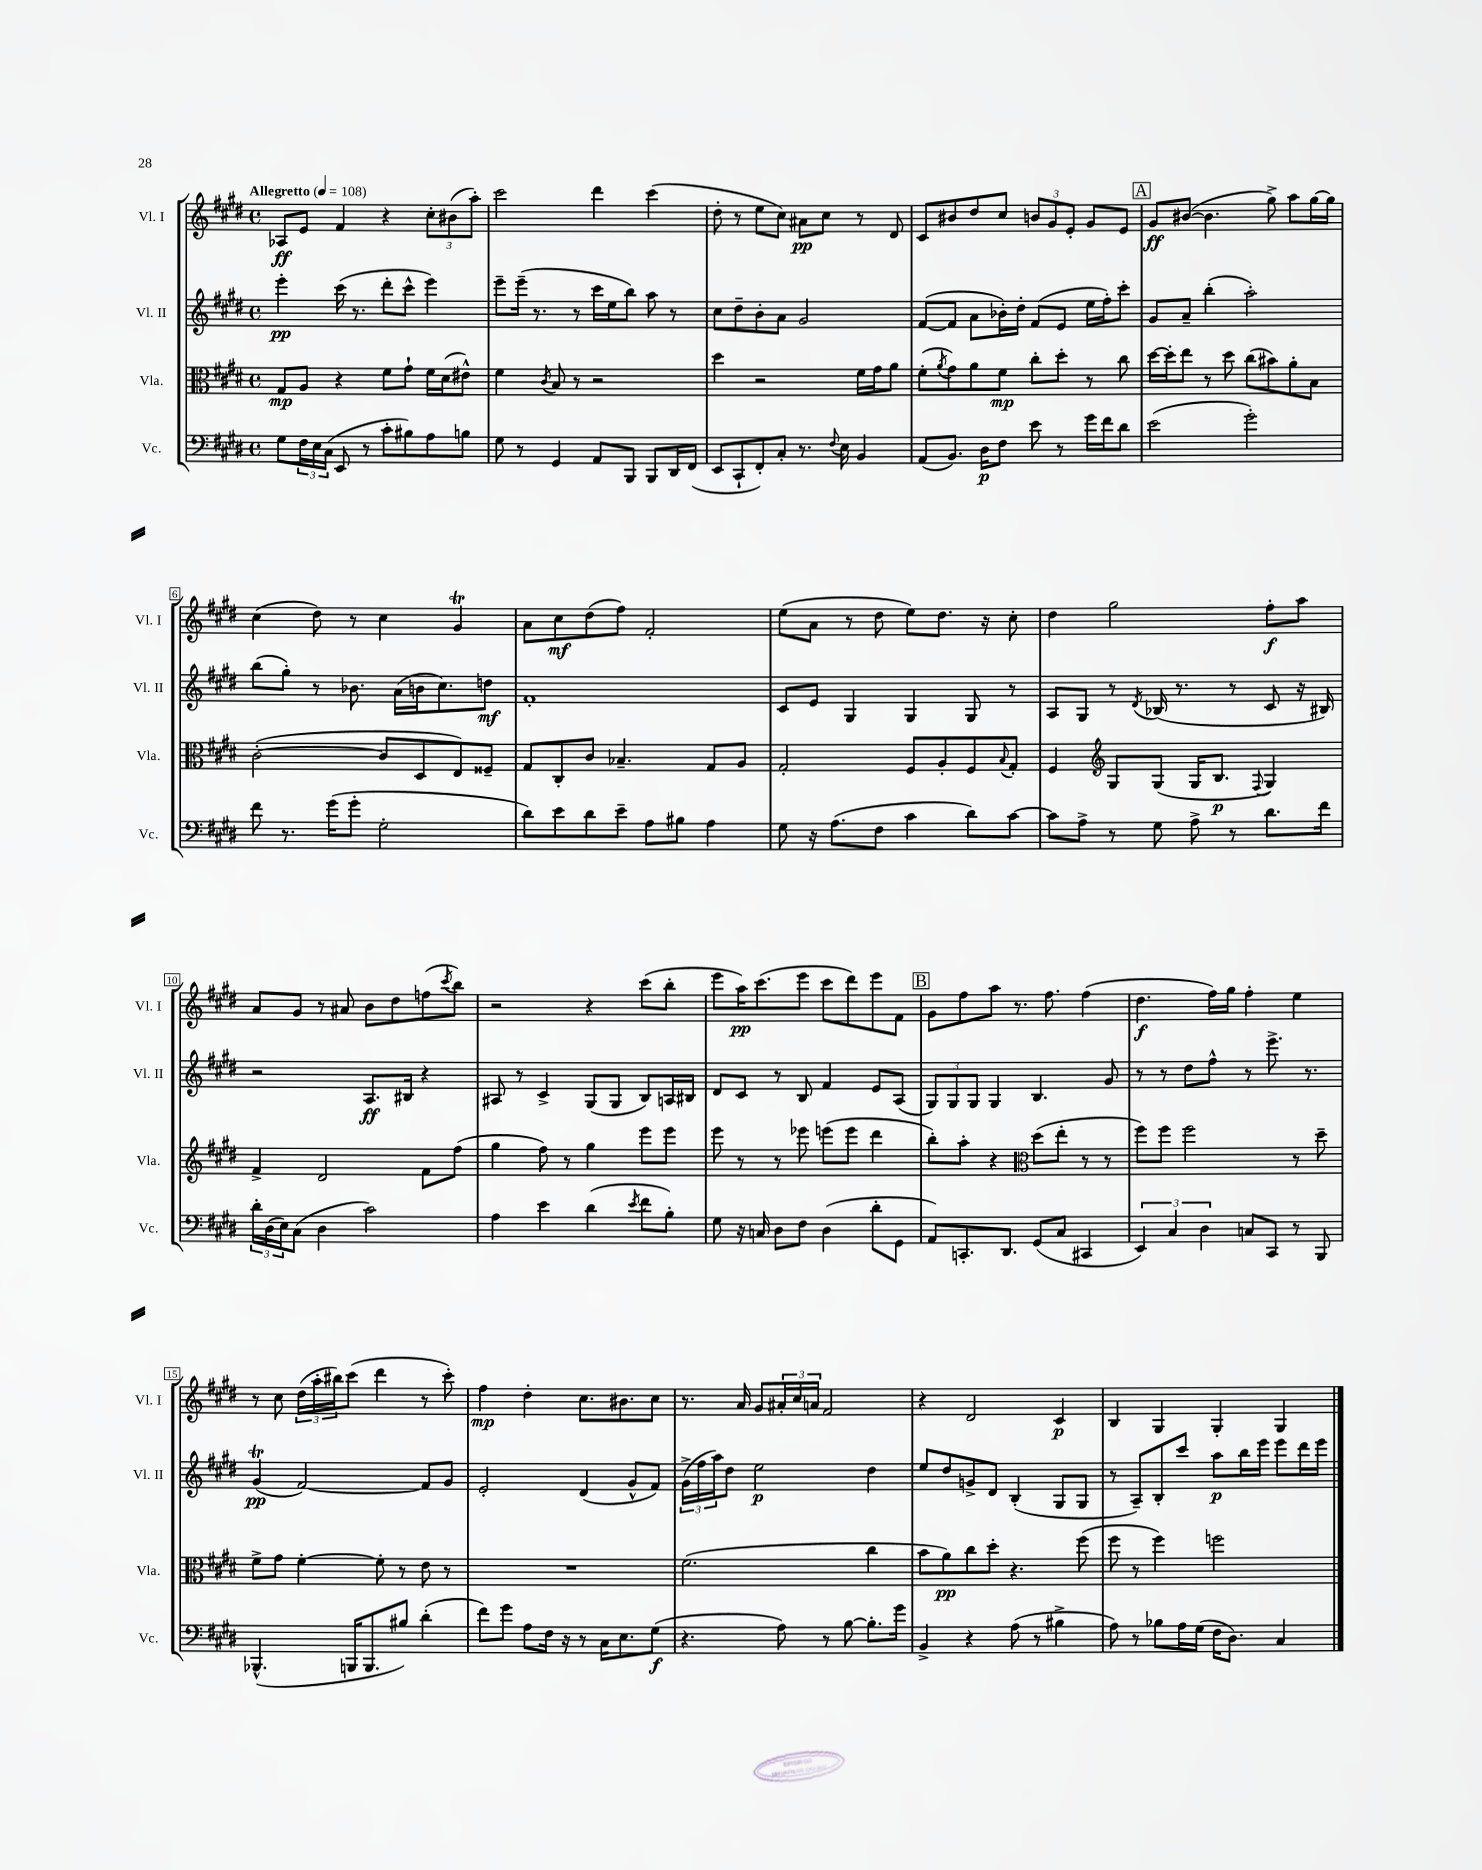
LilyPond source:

<<
\new StaffGroup <<
\new Staff = "s0" \with { instrumentName = "Vl. I" shortInstrumentName = "Vl. I" } {
    \clef treble \key e \major \defaultTimeSignature \time 4/4 \tempo "Allegretto" 4 = 108
    aes8\ff e'8 fis'4 r4 \tuplet 3/2 { cis''8-. bis'8( a''8-.) } |
    cis'''2 dis'''4 cis'''4( |
    dis''8-. r8 e''8 cis''8) ais'8\pp cis''8 r8 dis'8 |
    cis'8 bis'8 dis''8 cis''8 \tuplet 3/2 { b'8 gis'8 e'8-. } gis'8 e'8 |
    \mark \markup { \box "A" } gis'8\ff bis'8~( bis'4. gis''8->) a''8 gis''16~ gis''16 |
    cis''4( dis''8) r8 cis''4 gis'4\trill |
    a'8 cis''8\mf dis''8( fis''8) fis'2-. |
    e''8( a'8 r8 dis''8 e''8) dis''8. r16 cis''8-. |
    dis''4 gis''2 fis''8-.\f a''8 |
    a'8 gis'8 r8 ais'8 b'8 dis''8 f''8( \acciaccatura { cis'''8 } b''8) |
    r2 r4 cis'''8( b''8-. |
    e'''8 a''16\pp) cis'''8.( e'''8 cis'''8 dis'''8) e'''8 fis'8 |
    \mark \markup { \box "B" } gis'8 fis''8 a''8 r8. fis''8. fis''4( |
    dis''4.\f fis''16) gis''16 fis''4-. e''4 |
    r8 cis''8 \tuplet 3/2 { dis''16( a''16-. bis''16) } cis'''8( dis'''4 r8 cis'''8-.) |
    fis''4\mp dis''4-. cis''8. bis'8. cis''8 |
    r8. a'16 gis'8 \tuplet 3/2 { ais'16-. cis''16 a'16 } fis'2 |
    r4 dis'2 cis'4\p |
    b4 gis4 gis4-. gis4 \bar "|." |
}
\new Staff = "s1" \with { instrumentName = "Vl. II" shortInstrumentName = "Vl. II" } {
    \clef treble \key e \major \defaultTimeSignature \time 4/4
    e'''4-.\pp cis'''16( r8. dis'''8-. cis'''8-^ e'''4) |
    e'''8-- e'''16--( r8. r8 cis'''16 e''16 b''8) a''8 r8 |
    cis''8 dis''8-- b'8-. a'8 gis'2 |
    fis'8~( fis'8 a'8 bes'16-.) dis''16-. fis'8( e'8 e''16 fis''16-.) cis'''8-. |
    \mark \markup { \box "A" } gis'8 a'8-- b''4-.( a''2-.) |
    b''8( gis''8-.) r8 bes'8. a'16( b'16 cis''8.) d''8\mf |
    fis'1-. |
    cis'8 e'8 gis4 gis4 gis8 r8 |
    a8 gis8 r8 \acciaccatura { dis'8 } bes16( r8. r8 cis'8 r16 bis16) |
    r2 a8.\ff bis16 r4 |
    ais8 r8 cis'4-> gis8( gis8 b8) a16 bis16 |
    dis'8 cis'8 r8 b8 fis'4 e'8 a8( |
    \mark \markup { \box "B" } \tuplet 3/2 { gis8) gis8 gis8 } gis4 b4. gis'8 |
    r8 r8 dis''8 fis''8-^ r8 e'''8.-> r8. |
    gis'4\trill\pp( fis'2~) fis'8 gis'8 |
    e'2-. dis'4( gis'8-^ fis'8) |
    \tuplet 3/2 { gis'16->( fis''16 a''16) } dis''8 e''2\p dis''4 |
    e''8 dis''8 g'8-> dis'8 b4-.( gis8 gis8 |
    r8 a8--) b8-. cis'''8 a''8\p b''16 e'''16 e'''8 dis'''16 e'''16 \bar "|." |
}
\new Staff = "s2" \with { instrumentName = "Vla." shortInstrumentName = "Vla." } {
    \clef alto \key e \major \defaultTimeSignature \time 4/4
    gis8\mp a8 r4 fis'8 gis'8-! fis'16 dis'16( eis'8-^) |
    fis'4 \acciaccatura { cis'8 } b8 r8 r2 |
    dis''4 r2 fis'16 gis'16 a'8 |
    fis'8-.( \acciaccatura { a'8 } gis'8) a'8 fis'8\mp cis''8-. dis''8-. r8 cis''8 |
    \mark \markup { \box "A" } dis''16~ dis''16-. e''8 r8 dis''8 cis''8( bis'8) a'8-. b8 |
    cis'2~-.( cis'8 dis8 e8) fisis8-- |
    gis8 cis8-. cis'8 bes4.-- gis8 a8 |
    gis2-. fis8 a8-. fis8 \appoggiatura { b8 } gis8-. |
    fis4 \clef treble gis8 gis8( gis16 b8.\p \appoggiatura { fis8 } gis4) |
    fis'4-> dis'2 fis'8 fis''8( |
    gis''4 fis''8) r8 gis''4 e'''8 e'''8 |
    e'''8 r8 r8 ees'''8 e'''8( e'''8 dis'''4 |
    \mark \markup { \box "B" } b''8-.) a''8-. r4 \clef alto dis''8( e''8-. r8 r8 |
    fis''8) fis''8 fis''2 r8 dis''8-- |
    fis'8-> gis'8 fis'4~-. fis'8-. r8 e'8 r8 |
    R1 |
    fis'2.( cis''4 |
    b'8 a'8\pp) cis''8 dis''8-. r4. fis''8( |
    fis''8 r8 fis''4) f''2 \bar "|." |
}
\new Staff = "s3" \with { instrumentName = "Vc." shortInstrumentName = "Vc." } {
    \clef bass \key e \major \defaultTimeSignature \time 4/4
    gis8 \tuplet 3/2 { fis16 e16 cis16( } e,8 r8 cis'8-. bis8) a8 b8 |
    gis8 r8 gis,4 a,8 b,,8 b,,8 dis,16 fis,16( |
    e,8 cis,8-! fis,8-.) cis8-. r8. \appoggiatura { fis8 } e16 b,4 |
    a,8( b,8.) dis16\p fis8 e'8 r8 gis'16 fis'16 dis'8 |
    \mark \markup { \box "A" } e'2( gis'2-.) |
    fis'8 r8. gis'16( gis'8-. gis2-. |
    dis'8) e'8 dis'8 e'8-- a8 bis8 a4 |
    gis8 r16 a8.( fis8 cis'4 dis'8) cis'8~ |
    cis'8 a8-> r8 gis8 a8-> r8 dis'8. fis'16 |
    \tuplet 3/2 { dis'16-. dis16( e16) } cis8( dis4 cis'2) |
    a4 e'4 dis'4( \acciaccatura { e'8 } fis'8 b8-.) |
    gis8 r16 c16 dis8 fis8 dis4( dis'8-. gis,8 |
    \mark \markup { \box "B" } a,8) c,8.-. dis,8. gis,8( cis8 cis,4 |
    \tuplet 3/2 { e,4) cis4 dis4 } c8 cis,8 r8 b,,8 |
    bes,,4.-^( b,,16 b,,8. bis8) dis'4-.( |
    fis'8) gis'8 a8 fis16 r16 r8 cis16 e8. gis8\f( |
    r4. a8) r8 b8~ b8.-. gis'16 |
    b,4-> r4 a8( r8 bis4-> |
    a8) r8 bes8 a16 gis16( fis16 dis8.) cis4 \bar "|." |
}
>>
>>
\layout { \context { \Score \override BarNumber.stencil = #(make-stencil-boxer 0.1 0.3 ly:text-interface::print) } }
